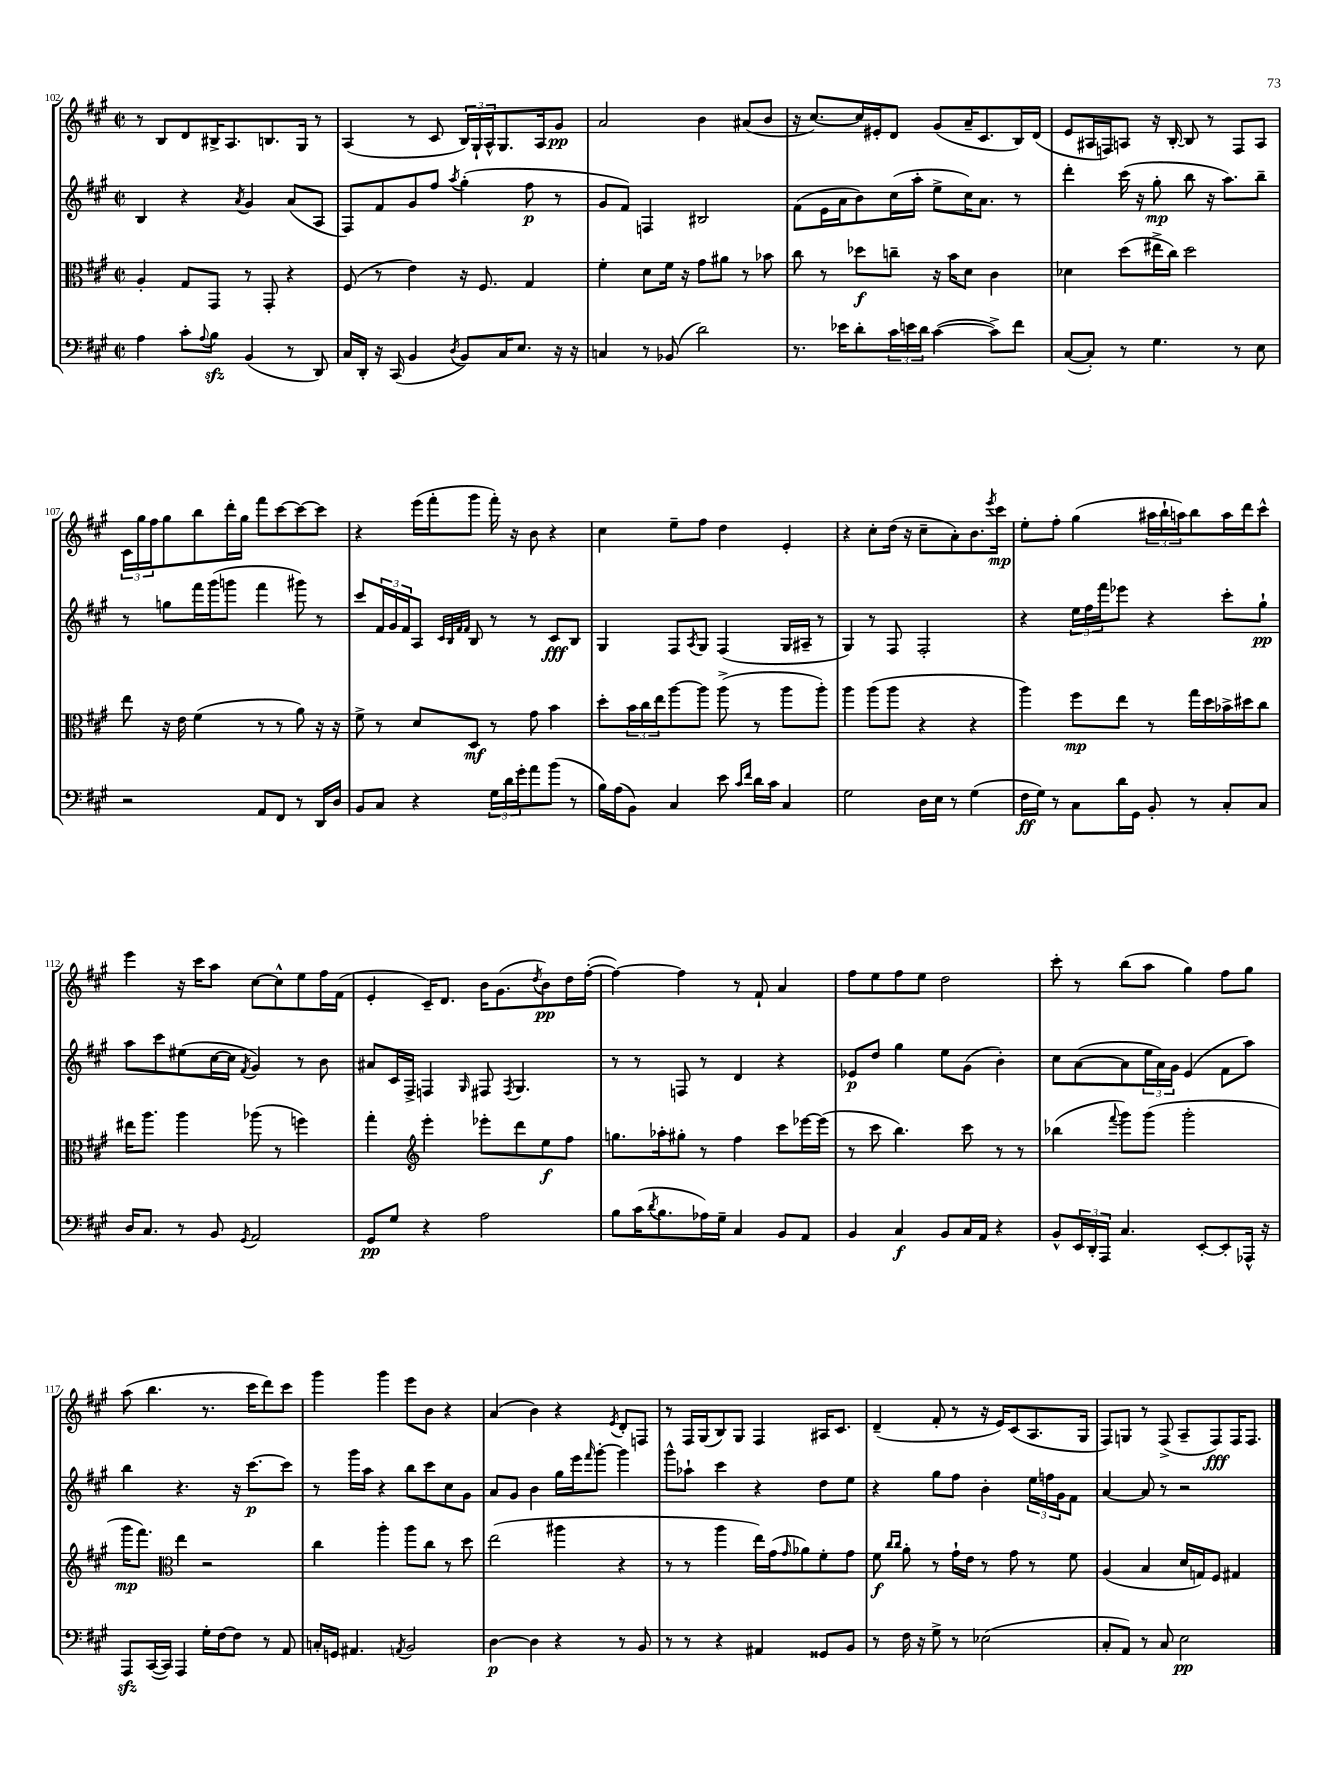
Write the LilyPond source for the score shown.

<<
\new StaffGroup <<
\new Staff = "s0" {
    \clef treble \key a \major \defaultTimeSignature \time 2/2
    r8 b8 d'8 bis16-> a8. b8. gis16 r8 |
    a4( r8 cis'8 \tuplet 3/2 { b16) gis16-! a16-^ } gis8. a16 gis'8\pp |
    a'2 b'4 ais'8( b'8 |
    r16 cis''8.~) cis''16 eis'16-. d'8 gis'8( a'16-- cis'8. b16) d'16( |
    e'8 ais16 f16) a8 r16 b16~-. b8 r8 f8 a8 |
    \tuplet 3/2 { cis'16 gis''16 fis''16 } gis''8 b''8 d'''16-. gis''16 fis'''8 cis'''8~ cis'''8~ cis'''8 |
    r4 e'''16( fis'''16-. gis'''8 fis'''16-.) r16 b'8 r4 |
    cis''4 e''8-- fis''8 d''4 e'4-. |
    r4 cis''8-. d''16( r16 cis''8-- a'8-.) b'8. \acciaccatura { e'''8 } cis'''16\mp |
    e''8-. fis''8-. gis''4( \tuplet 3/2 { ais''16 b''16-! a''16) } b''8 a''16 d'''16 cis'''8-^ |
    e'''4 r16 cis'''16 a''8 cis''8~ cis''8-^ e''8 fis''16 fis'16( |
    e'4-. cis'16--) d'8. b'16 gis'8.( \acciaccatura { d''8 } b'8\pp) d''16 fis''16~-.( |
    fis''4~) fis''4 r8 fis'8-! a'4 |
    fis''8 e''8 fis''8 e''8 d''2 |
    cis'''8-. r8 b''8( a''8 gis''4) fis''8 gis''8 |
    a''8( b''4. r8. cis'''16 d'''8) cis'''8 |
    gis'''4 gis'''4 e'''8 b'8 r4 |
    a'4( b'4) r4 \acciaccatura { e'8 } d'8-. f8 |
    r8 fis16 gis16( b8) gis8 fis4 ais16 cis'8. |
    d'4--( fis'8-. r8 r16 e'16) cis'8( a8. gis16 |
    fis8) g8 r8 fis8->( a8-- fis8\fff) fis16 fis8. \bar "|." |
}
\new Staff = "s1" {
    \clef treble \key a \major \defaultTimeSignature \time 2/2
    b4 r4 \acciaccatura { a'8 } gis'4 a'8( a8 |
    fis8) fis'8 gis'8 fis''8 \acciaccatura { a''8 } gis''4-.( fis''8\p r8 |
    gis'8 fis'8) f4 bis2 |
    fis'8( e'16 a'16 b'8) cis''16( a''16-. e''8-> cis''16) a'8. r8 |
    d'''4-. cis'''16( r16 gis''8-.\mp b''8 r16 a''8.) b''8-- |
    r8 g''8 fis'''16 gis'''16( g'''8 fis'''4 gis'''8) r8 |
    cis'''8 \tuplet 3/2 { fis'16 gis'16 fis'16 } a8 \grace { cis'32 b32 fis'32 fis'32 } b8 r8 r8 cis'8\fff b8 |
    gis4 fis8 \acciaccatura { a8 } gis8 fis4( gis16 ais16-- r8 |
    gis4) r8 fis8 fis2-. |
    r4 \tuplet 3/2 { e''16 fis''16 fis'''16 } ees'''8 r4 cis'''8-. gis''8-!\pp |
    a''8 cis'''8 eis''8( cis''16~ cis''16 \acciaccatura { fis'8 } gis'4) r8 b'8 |
    ais'8 cis'16 fis16-> f4 \grace { gis16 } fis8 \acciaccatura { fis8 } gis4. |
    r8 r8 f8 r8 d'4 r4 |
    ees'8\p d''8 gis''4 e''8 gis'8( b'4-.) |
    cis''8 a'8~( a'8 \tuplet 3/2 { e''16 a'16) gis'16 } e'4( fis'8 a''8) |
    b''4 r4. r16 cis'''8.~\p cis'''8 |
    r8 gis'''16 a''16 r4 b''8 cis'''8 cis''8 gis'8 |
    a'8 gis'8 b'4 gis''16 e'''16 \grace { fis'''16 } gis'''8~-. gis'''4 |
    gis'''8-^ aes''8-! cis'''4 r4 d''8 e''8 |
    r4 gis''8 fis''8 b'4-. \tuplet 3/2 { e''16 f''16 gis'16 } fis'8 |
    a'4~ a'8 r8 r2 \bar "|." |
}
\new Staff = "s2" {
    \clef alto \key a \major \defaultTimeSignature \time 2/2
    a4-. gis8 gis,8 r8 gis,8-. r4 |
    fis8( r8 e'4) r16 fis8. gis4 |
    fis'4-. d'8 fis'16 r16 gis'8 ais'8 r8 bes'8 |
    cis''8 r8 des''8\f c''8-- r16 b'16 d'8 cis'4 |
    des'4 d''8( eis''16-> cis''16) d''2 |
    e''8 r16 e'16 fis'4( r8 r8 a'8) r16 r16 |
    fis'8-> r8 d'8 d8\mf r8 gis'8 b'4 |
    d''8-. \tuplet 3/2 { b'16 cis''16 e''16 } a''8~ a''8 a''8->( r8 a''8 a''8-.) |
    a''4 a''8( a''8 r4 r4 |
    a''4) fis''8\mp e''8 r8 gis''16 d''16 bes'16-> dis''16 cis''8 |
    eis''16 a''8. a''4 aes''8( r8 f''4) |
    gis''4-. \clef treble e'''4-. ees'''8-. d'''8 e''8\f fis''8 |
    g''8. aes''16-. gis''8-. r8 fis''4 cis'''8 ees'''16~ ees'''16( |
    r8 cis'''8 b''4.) cis'''8 r8 r8 |
    bes''4( \appoggiatura { fis'''8 } gis'''8) gis'''8( gis'''2-. |
    gis'''16\mp fis'''8.) \clef alto e''4 r2 |
    cis''4 a''4-. a''8 cis''8 r8 d''8 |
    e''2( ais''4 r4 |
    r8 r8 a''4 e''16) gis'16( \grace { gis'16 } aes'8) fis'8-. gis'8 |
    fis'8\f \grace { cis''16 cis''16 } a'8-. r8 gis'16-! e'16 r8 gis'8 r8 fis'8 |
    a4( b4 d'16 g16) fis8 gis4 \bar "|." |
}
\new Staff = "s3" {
    \clef bass \key a \major \defaultTimeSignature \time 2/2
    a4 cis'8-. \appoggiatura { a8 } b8\sfz b,4( r8 d,8) |
    cis16 d,16-. r16 cis,16( b,4 \acciaccatura { d8 } b,8) cis16 e8. r16 r16 |
    c4 r8 bes,8( d'2) |
    r8. ees'16 d'8-. \tuplet 3/2 { cis'16 e'16 d'16 } cis'4~( cis'8->) fis'8 |
    cis8~( cis8-.) r8 gis4. r8 e8 |
    r2 a,8 fis,8 r8 d,16 d16 |
    b,8 cis8 r4 \tuplet 3/2 { gis16 d'16 gis'16-. } a'8 b'8( r8 |
    b16) a16( b,8) cis4 e'8 \grace { cis'16 fis'16 } d'16 cis'16 cis4 |
    gis2 d16 e16 r8 gis4( |
    fis16\ff gis16) r8 cis8 d'16 gis,16 b,8-. r8 cis8-. cis8 |
    d16 cis8. r8 b,8 \acciaccatura { gis,8 } a,2 |
    gis,8\pp gis8 r4 a2 |
    b8 cis'16( \acciaccatura { d'8 } b8. aes16) gis16-- cis4 b,8 a,8 |
    b,4 cis4\f b,8 cis16 a,16 r4 |
    b,8-^ \tuplet 3/2 { e,16 d,16-. a,,16 } cis4. e,8~-. e,8-. aes,,16-^ r16 |
    a,,8\sfz cis,16~( cis,16) a,,4 gis16-. fis16~ fis8 r8 a,8 |
    c16-. g,16 ais,4. \acciaccatura { a,8 } b,2 |
    d4~\p d4 r4 r8 b,8 |
    r8 r8 r4 ais,4 gisis,8 b,8 |
    r8 fis16 r16 gis8-> r8 ees2( |
    cis8-. a,8) r8 cis8 e2\pp \bar "|." |
}
>>
>>
\layout { \context { \Score currentBarNumber = #102 } }
